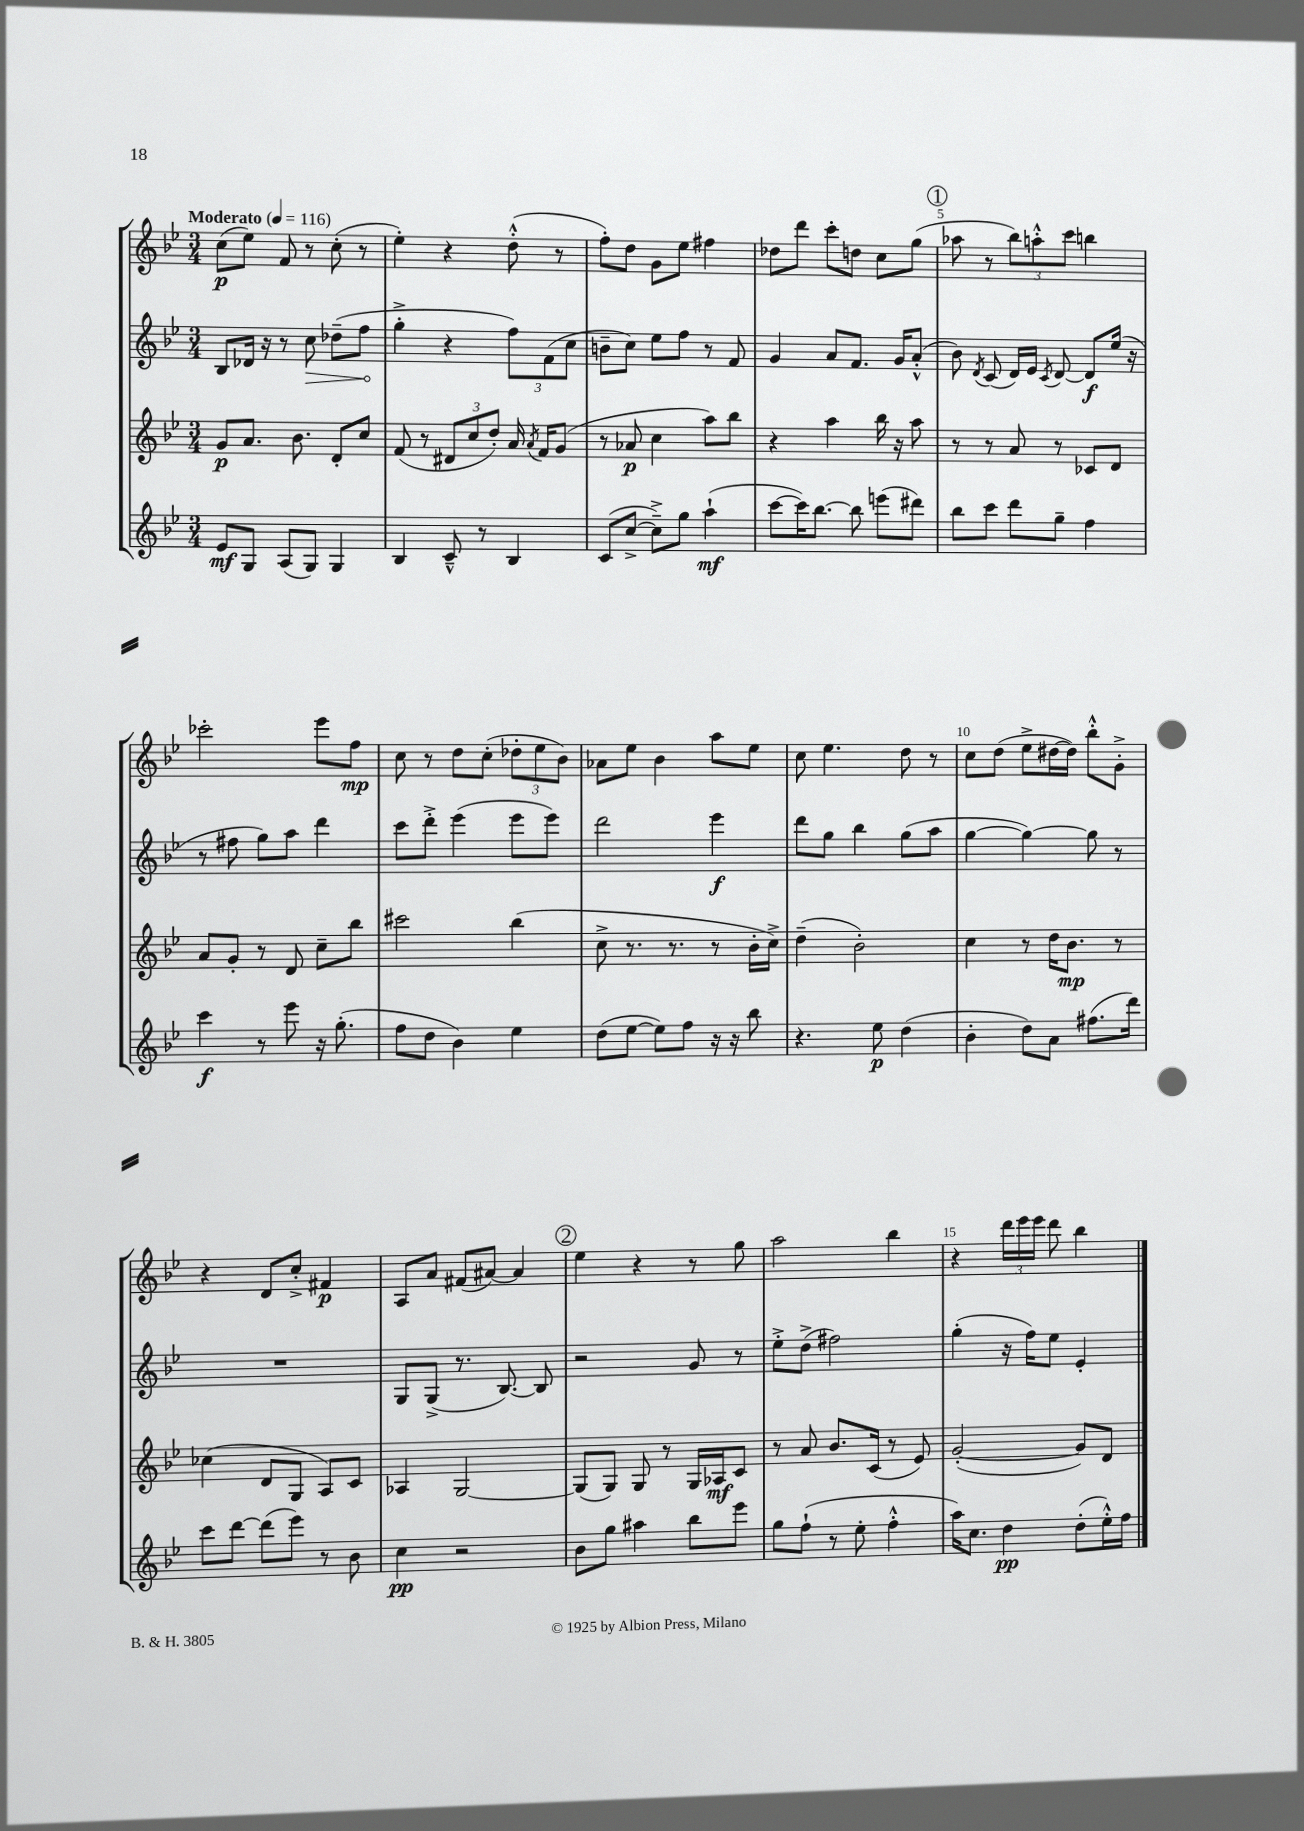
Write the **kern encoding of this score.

**kern	**kern	**kern	**kern
*staff4	*staff3	*staff2	*staff1
*clefG2	*clefG2	*clefG2	*clefG2
*k[b-e-]	*k[b-e-]	*k[b-e-]	*k[b-e-]
*M3/4	*M3/4	*M3/4	*M3/4
*MM116	*MM116	*MM116	*MM116
8e-/L	8g/L	8B-/L	(8cc\L
8G/J	8.a/J	16d-/Jk	8ee-\J)
.	.	16r	.
(8A/L	.	8r	8f/
.	8.b-\	.	.
8G/J)	.	8cc\	8r
4G/	8d'/L	(8dd-~\L	(8cc'\
.	8cc/J	8ff\J	8r
=	=	=	=
4B-/	(8f/	4gg'^\	4ee-'\)
.	8r	.	.
8c~^^/	12d#/L	4r	4r
.	12cc/	.	.
8r	.	.	.
.	12dd'/J)	.	.
4B-/	16a/	12ff\L)	(8dd'^^\
.	8qa/	.	.
.	16f/LK	.	.
.	.	(12f\	.
.	(8g/J	.	8r
.	.	12cc\J	.
=	=	=	=
(8c/L	8r	8b~\L	8ff'\L)
[8cc^/J	8a-/	8cc\J)	8dd\J
8cc~^\]L)	4cc\	8ee-\L	8g\L
8gg\J	.	8ff\J	8ee-\J
(4aa`\	8aa\L)	8r	4ff#\
.	8bb-\J	8f/	.
=	=	=	=
[8ccc\L	4r	4g/	8dd-\L
16ccc\]K)	.	.	8ddd\J
[8.bb-\J	.	.	.
.	4aa\	8a/L	8ccc'\L
8bb-\]	.	8.f/J	8dd\J
(8eee\L	16bb-\	.	8cc\L
.	16r	16g/LK	.
8ddd#\J)	8aa\	(8a'^^/J	(8gg\J
=	=	=	=
8bb-\L	8r	8b-\)	8aa-\
.	.	8qd/	.
8ccc\J	8r	(8c/	8r
8ddd\L	8a/	16d/LL)	12bb-\L)
.	.	16e-/JJ	.
.	.	.	12aa'^^\
.	.	8qc/	.
8gg~\J	8r	[8d/	.
.	.	.	12ccc\J
4ff\	8c-/L	8d/]L	4bb\
.	8d/J	(16ee-/Jk	.
.	.	16r	.
=	=	=	=
4ccc\	8a/L	8r	2ccc-'\
.	8g'/J	8ff#\	.
8r	8r	8gg\L)	.
8eee-\	8d/	8aa\J	.
16r	8cc~\L	4ddd\	8eee-\L
(8.gg'\	.	.	.
.	8bb-\J	.	8ff\J
=	=	=	=
8ff\L	2ccc#\	8ccc\L	8cc\
8dd\J	.	8ddd'^\J	8r
4b-\)	.	(4eee-\	8dd\L
.	.	.	(8cc'\J
4ee-\	(4bb-\	8eee-\L	12dd-'\L
.	.	.	12ee-\
.	.	8eee-\J)	.
.	.	.	12b-\J)
=	=	=	=
(8dd\L	8cc^\	2ddd\	8a-\L
[8ee-\J	8.r	.	8ee-\J
8ee-\]L)	.	.	4b-\
.	8.r	.	.
8ff\J	.	.	.
16r	8r	4eee-\	8aa\L
16r	.	.	.
8bb-\	16b-'\LL	.	8ee-\J
.	16cc^\JJ)	.	.
=	=	=	=
4.r	(4dd~\	8ddd\L	8cc\
.	.	8gg\J	4.ee-\
.	2b-'\)	4bb-\	.
8ee-\	.	.	.
(4dd\	.	(8gg\L	8dd\
.	.	8aa\J	8r
=	=	=	=
4b-'\	4cc\	[4gg\	8cc\L
.	.	.	(8dd\J
8dd\L)	8r	4gg\_)	8ee-^\L
8a\J	16dd\LK	.	[16dd#\L
.	8.b-\J	.	16dd#\]JJ)
(8.ff#\L	.	8gg\]	8bb-'^^\L
.	8r	8r	8g'^\J
16ddd\Jk)	.	.	.
=	=	=	=
8ccc\L	(4cc-\	2.r	4r
[8ddd\J	.	.	.
(8ddd\]L	8d/L	.	8d/L
8eee-\J)	8G/J	.	8cc'^/J
8r	8A/L)	.	4f#/
8b-\	8c/J	.	.
=	=	=	=
4cc\	4A-/	8G/L	8A/L
.	.	(8G^/J	8a/J
2r	[2G/	8.r	(8f#/L
.	.	.	[8a#/J)
.	.	[8.B-/)	.
.	.	.	4a#/]
.	.	8B-/]	.
=	=	=	=
8b-\L	(8G/]L	2r	4ee-\
8gg\J	8G/J)	.	.
4aa#\	8G/	.	4r
.	8r	.	.
8bb-\L	16G/LL	8g/	8r
.	16A-/J	.	.
8eee-\J	8c/J	8r	8gg\
=	=	=	=
8gg\L	8r	8ee-'^\L	2aa\
(8ff`\J	8a/	(8dd^\J	.
8r	8.b-/L	2ff#\)	.
8ee-'\	.	.	.
.	(16c/Jk	.	.
4ff'^^\	8r	.	4bb-\
.	8e-/)	.	.
=	=	=	=
16aa\LK)	([2g'/	(4gg'\	4r
8.cc\J	.	.	.
4dd\	.	16r	24ddd\LL
.	.	.	24eee-\
.	.	16ff\LK)	.
.	.	.	24eee-\JJ
.	.	8ee-\J	8ddd\
(8dd'\L	8g/]L)	4e-'/	4bb-\
16ee-'^^\L)	8d/J	.	.
16ff\JJ	.	.	.
==	==	==	==
*-	*-	*-	*-
